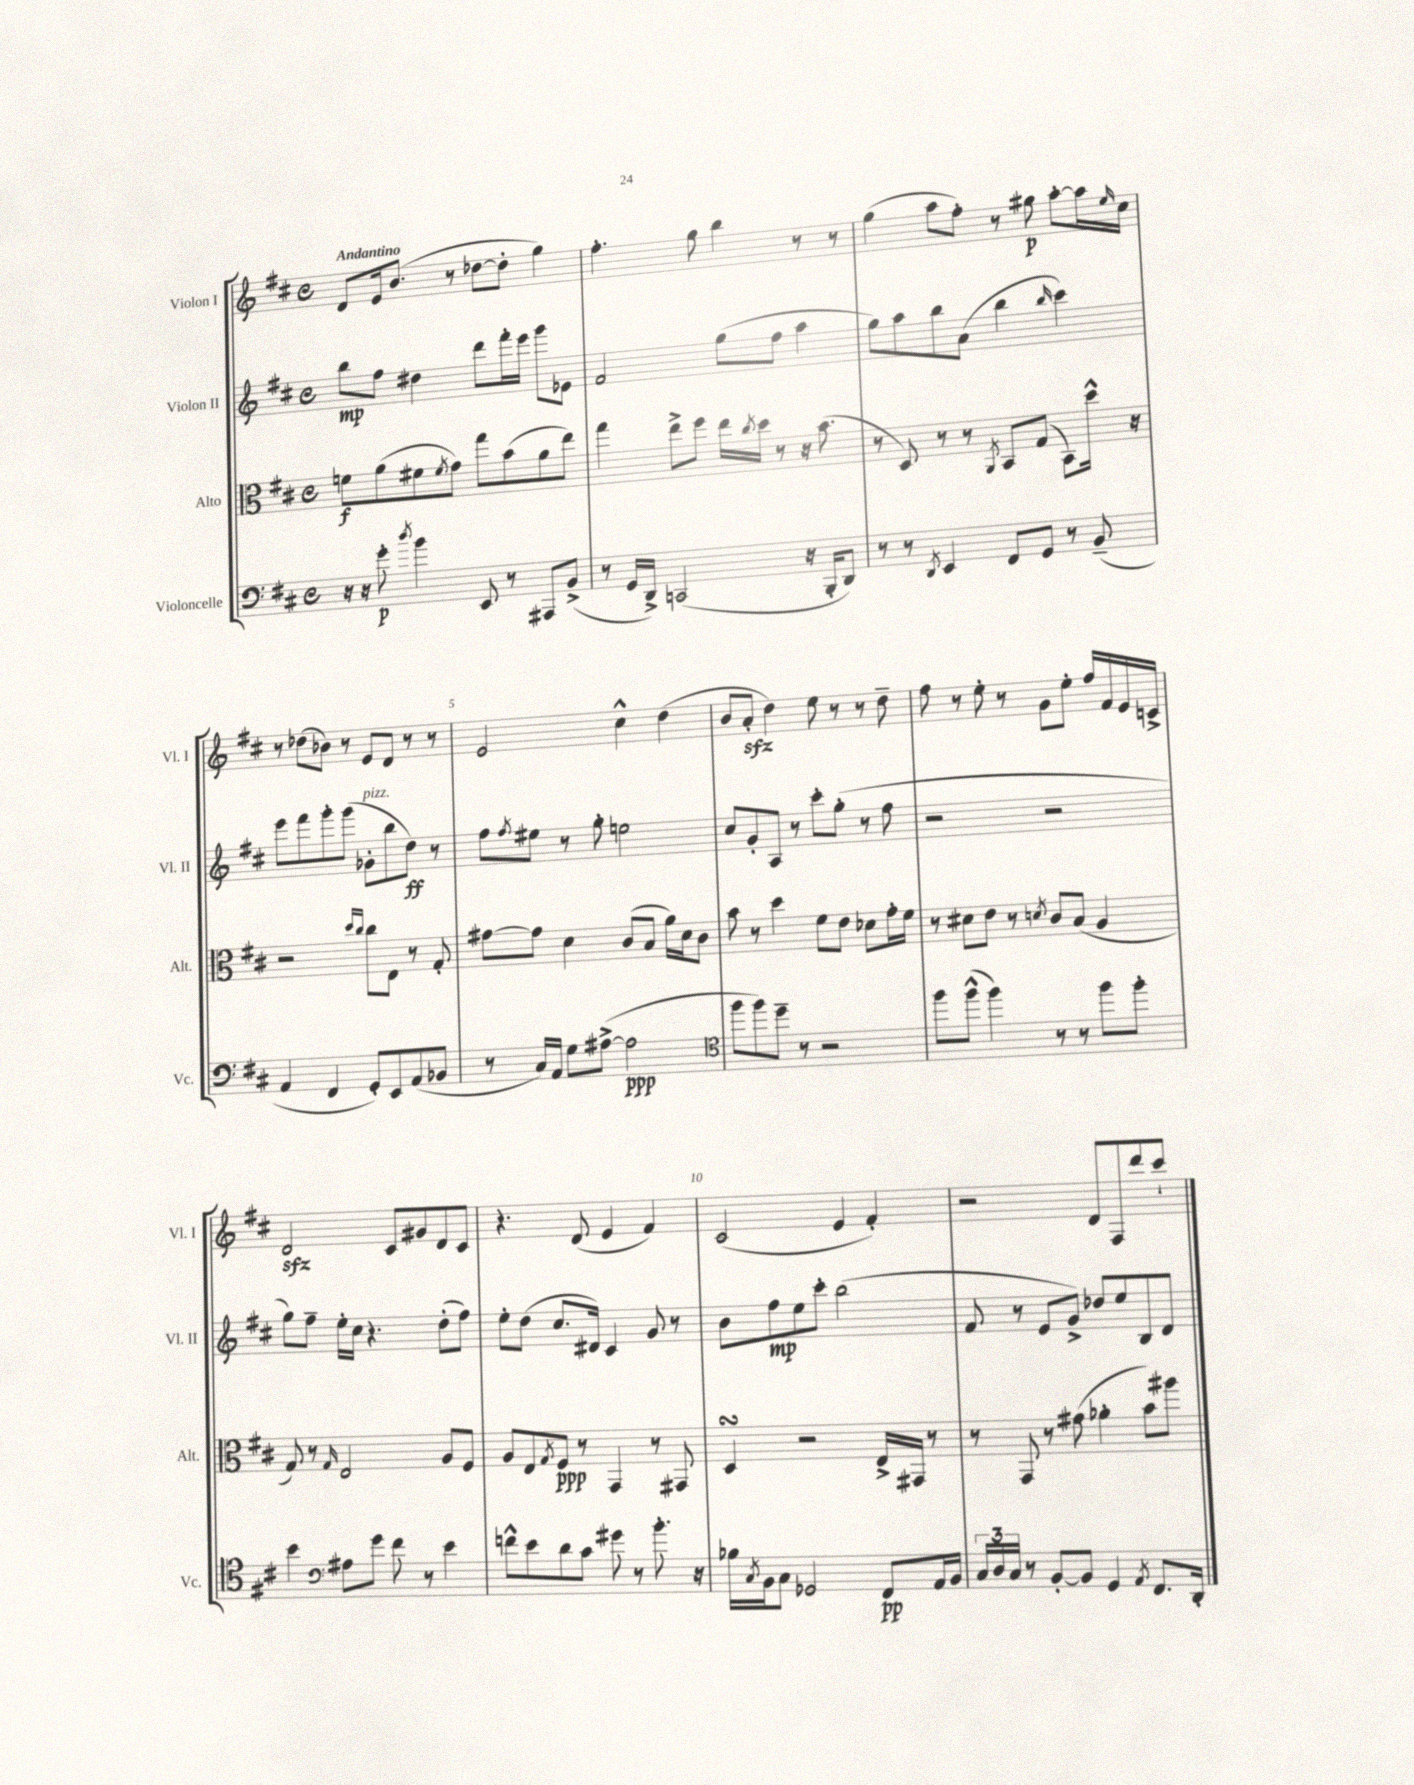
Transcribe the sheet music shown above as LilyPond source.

<<
\new StaffGroup <<
\new Staff = "s0" \with { instrumentName = "Violon I" shortInstrumentName = "Vl. I" } {
    \clef treble \key d \major \defaultTimeSignature \time 4/4 \tempo "Andantino"
    d'8 e'16 b'8.( r8 des''8~ des''8-. g''4) |
    fis''4.-. g''8 b''4 r8 r8 |
    g''4( a''8 fis''8-.) r8 gis''8\p a''8~-. a''16 \grace { e''16 } cis''16 |
    r8 des''8( bes'8) r8 e'8 d'8 r8 r8 |
    e'2 cis''4-^ d''4( |
    b'8 a'8-.\sfz d''4) e''8 r8 r8 d''8-- |
    fis''8 r8 e''8-. r8 g'8 e''8-. fis''16 fis'16 e'16 c'16-> |
    d'2\sfz cis'8 gis'8 d'8 cis'8 |
    r4. d'8( e'4 fis'4) |
    cis'2( e'4 fis'4-.) |
    r2 d'8 fis8 d'''8 cis'''8-! \bar "|." |
}
\new Staff = "s1" \with { instrumentName = "Violon II" shortInstrumentName = "Vl. II" } {
    \clef treble \key d \major \defaultTimeSignature \time 4/4
    b''8\mp fis''8 dis''4 d'''8 fis'''16-. e'''16 g'''8 ees'8 |
    fis'2 g''8( fis''8 a''4 |
    g''8) a''8 b''8 a'8( b''4 \grace { b''16 } cis'''4) |
    e'''8 fis'''8 g'''8-. g'''8( ges'8-.^\markup { \italic "pizz." } b''8 d''8\ff) r8 |
    fis''8 \acciaccatura { fis''8 } eis''8 r8 g''8-. e''2 |
    cis''8 g'8-. a8 r8 cis'''8-. g''8-.( r8 fis''8 |
    r2 r2 |
    g''8) fis''8-- e''16-. cis''16 r4. d''8-.( fis''8) |
    e''8-. d''8( cis''8. dis'16) cis'4 g'8 r8 |
    b'8 fis''8\mp e''8 cis'''8-. b''2( |
    fis'8 r8 e'8 g'8->) des''8 e''8 b8 d'8 \bar "|." |
}
\new Staff = "s2" \with { instrumentName = "Alto" shortInstrumentName = "Alt." } {
    \clef alto \key d \major \defaultTimeSignature \time 4/4
    f'8\f a'8( fis'8 \acciaccatura { fis'8 } g'8) g''8 b'8( a'8 e''8) |
    g''4 e''8-> fis''8 e''16 \acciaccatura { cis''8 } d''16 r8 r16 b'8.( |
    r8 d8) r8 r8 \acciaccatura { a,8 } b,8 g8( b,8) d''16-^ r16 |
    r2 \grace { d''16 cis''16 } cis''8 e8 r8 g8-. |
    gis'8~ gis'8 d'4 cis'8( b8 a'16) d'16 cis'8 |
    b'8 r8 d''4 fis'8 e'8 des'8 g'16-. fis'16 |
    r8 dis'8 e'8 r8 \acciaccatura { d'8 } cis'8 b8( a4 |
    g8) r8 \grace { g16 } e2 a8 fis8 |
    a8 e8 \acciaccatura { g8 } fis8\ppp r8 g,4 r8 gis,8 |
    d4\turn r2 e16-> gis,16 r8 |
    r8 g,8 r8 gis'8( aes'4-. b'8) ais''8 \bar "|." |
}
\new Staff = "s3" \with { instrumentName = "Violoncelle" shortInstrumentName = "Vc." } {
    \clef bass \key d \major \defaultTimeSignature \time 4/4
    r16 r16 g'8-.\p \acciaccatura { d''8 } b'4 e,8 r8 ais,,8 b,8->( |
    r8 g,16 d,16->) c,2( r16 b,,16-. d,8) |
    r8 r8 \acciaccatura { d,8 } e,4 fis,8 g,8 r8 b,8--( |
    a,4 fis,4 g,8-.) e,8 a,8( bes,8 |
    r8 cis16) a,16 g8 ais8~->( ais2\ppp |
    \clef tenor fis''8 fis''8) d''8-- r8 r2 |
    fis''8 fis''8-^( fis''4) r8 r8 fis''8 fis''8-. |
    b'4 \clef bass ais8 g'8 fis'8 r8 e'4 |
    f'8-^ e'8 d'8 cis'8 gis'8 r8 b'8.-. r16 |
    bes16 \acciaccatura { cis8 } b,16 cis8 ges,2 fis,8\pp a,16 b,16 |
    \tuplet 3/2 { cis16 d16 cis16 } r8 b,8~-. b,8 g,4 \acciaccatura { a,8 } fis,8. d,16-. \bar "|." |
}
>>
>>
\layout { \context { \Score \override BarNumber.break-visibility = ##(#f #t #t) barNumberVisibility = #(every-nth-bar-number-visible 5) } }
